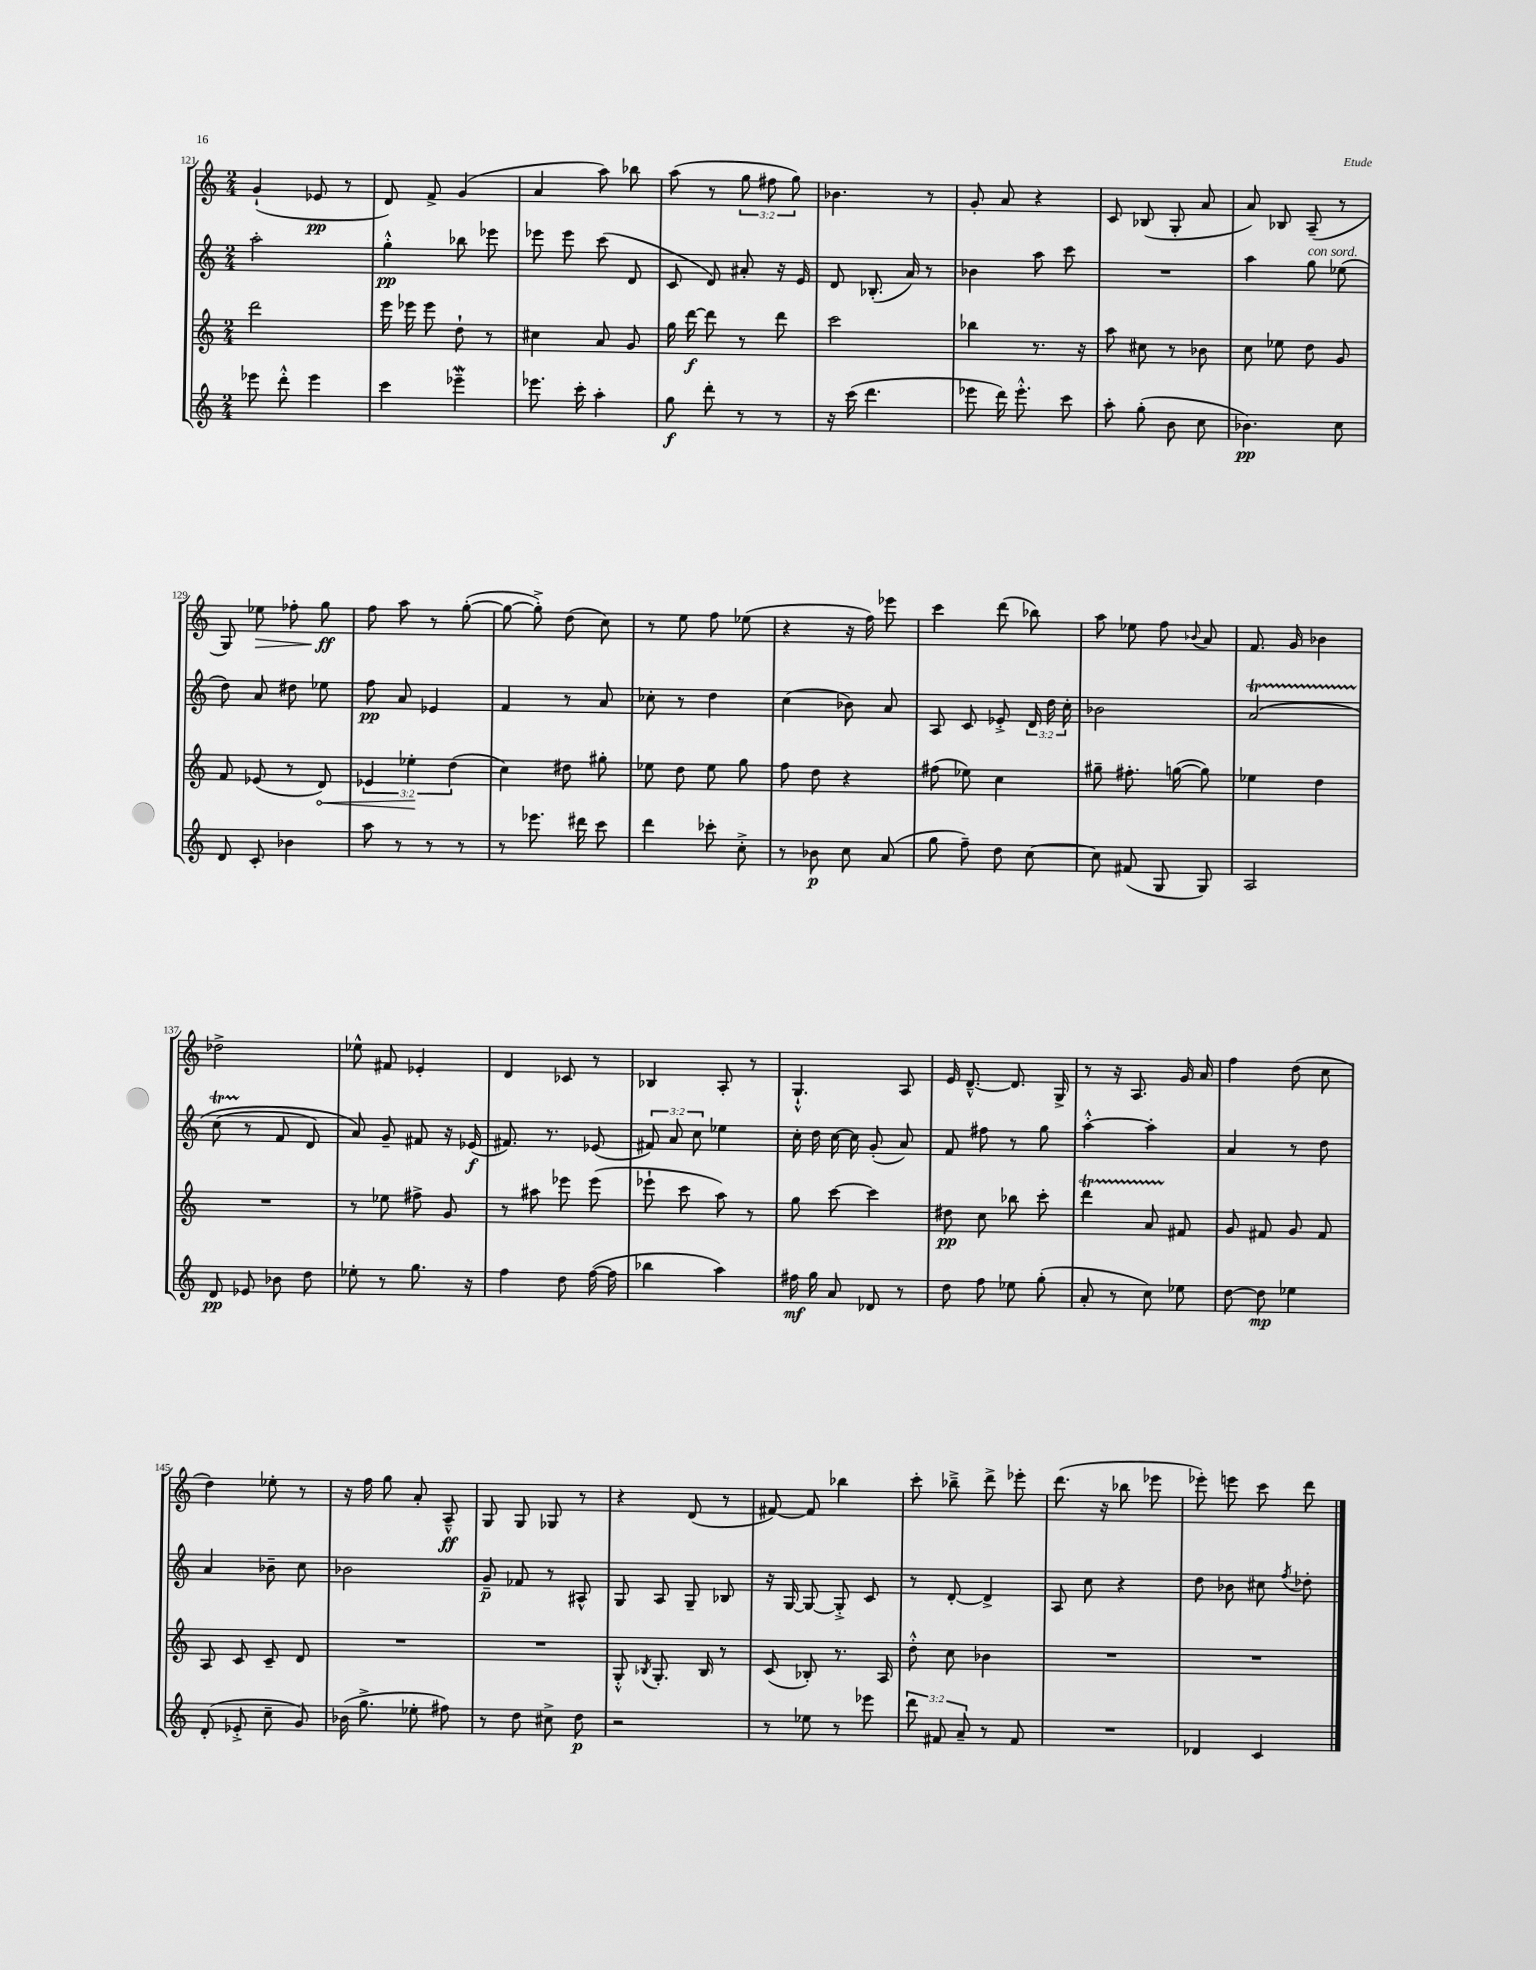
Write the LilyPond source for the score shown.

<<
\new StaffGroup <<
\new Staff = "s0" {
    \clef treble \key c \major \numericTimeSignature \time 2/4 \override Staff.TupletNumber.text = #tuplet-number::calc-fraction-text
    \autoBeamOff g'4-!( ees'8\pp r8 |
    d'8) f'8-> g'4( |
    a'4 a''8) bes''8 |
    a''8( r8 \tuplet 3/2 { g''8 fis''8 g''8) } |
    bes'4. r8 |
    g'8-. a'8 r4 |
    c'8 bes8( g8-. a'8 |
    a'8) bes8 a8--( r8 |
    g8) ees''8\> fes''8-. g''8\ff\! |
    f''8 a''8 r8 g''8~-.( |
    g''8~ g''8-.->) d''8( c''8) |
    r8 e''8 f''8 ees''8( |
    r4 r16 f''16) ees'''8 |
    c'''4 d'''8( bes''8) |
    a''8 ees''8 f''8 \appoggiatura { bes'8 } a'8 |
    f'8. g'16 bes'4 |
    des''2-> |
    ees''8-^ fis'8 ees'4-. |
    d'4 ces'8 r8 |
    bes4 a8-. r8 |
    g4.-!-^ a8 |
    e'16 d'8.~---^ d'8. g16-> |
    r8 r16 a8. g'16 a'16 |
    f''4 d''8( c''8 |
    d''4) ees''8-. r8 |
    r16 f''16 g''8 a'8-. a8---^\ff |
    g8 g8 ges8 r8 |
    r4 d'8( r8 |
    fis'8~) fis'8 bes''4 |
    c'''8-. bes''8---> d'''8-> ees'''8-. |
    d'''8.( r16 bes''8 ees'''8 |
    ees'''8-.) e'''8 c'''8 d'''8 \bar "|." |
}
\new Staff = "s1" {
    \clef treble \key c \major \numericTimeSignature \time 2/4 \override Staff.TupletNumber.text = #tuplet-number::calc-fraction-text
    \autoBeamOff a''2-. |
    g''4-.-^\pp bes''8 ees'''8 |
    ees'''8 ees'''8 c'''8( d'8 |
    c'8 d'8) ais'8-. r16 e'16 |
    d'8 bes8.-.( a'16) r8 |
    bes'4 a''8 c'''8 |
    R2 |
    a''4 g''8^\markup { \italic "con sord." } ees''8( |
    d''8) a'8 dis''8 ees''8 |
    f''8\pp a'8 ees'4 |
    f'4 r8 a'8 |
    ces''8-. r8 d''4 |
    c''4( bes'8) a'8 |
    a8 c'8 ees'8-.-> \tuplet 3/2 { d'16 d''16 c''16-. } |
    bes'2 |
    a'2\startTrillSpan\( |
    c''8( r8\stopTrillSpan f'8 d'8) |
    a'8\) g'8-- fis'8 r16 ees'16\f( |
    fis'8.) r8. ees'8( |
    \tuplet 3/2 { fis'8) a'8 c''8 } ees''4 |
    c''16-. d''16 c''16~ c''16 g'8-.( a'8) |
    f'8 fis''8 r8 g''8 |
    a''4~-.-^ a''4-. |
    a'4 r8 d''8 |
    a'4 bes'8-- c''8 |
    bes'2 |
    g'8--\p fes'8 r8 ais8-^ |
    g8 a8 g8-- bes8 |
    r16 g16~ g8~ g8-.-> c'8 |
    r8 d'8~-. d'4-> |
    a8 c''8 r4 |
    d''8 bes'8 cis''8 \acciaccatura { f''8 } des''8-. \bar "|." |
}
\new Staff = "s2" {
    \clef treble \key c \major \numericTimeSignature \time 2/4 \override Staff.TupletNumber.text = #tuplet-number::calc-fraction-text
    \autoBeamOff d'''2 |
    e'''16 ees'''16 ees'''8 d''8-! r8 |
    cis''4 a'8 g'8 |
    g''16 d'''16~\f d'''8 r8 d'''8 |
    c'''2 |
    bes''4 r8. r16 |
    a''8 cis''8 r8 bes'8 |
    c''8 ees''8 d''8 g'8 |
    f'8 ees'8( r8 \once \override Hairpin.circled-tip = ##t d'8\<) |
    \tuplet 3/2 { ees'4 ees''4-.\! d''4( } |
    c''4) dis''8 gis''8-. |
    ees''8 d''8 ees''8 g''8 |
    f''8 d''8 r4 |
    fis''8( ees''8) c''4 |
    gis''8-- fis''8.-. g''16~( g''8) |
    ees''4 d''4 |
    R2 |
    r8 ees''8 fis''8-> g'8 |
    r8 ais''8 ees'''8 ees'''8( |
    ees'''8-! c'''8 a''8) r8 |
    g''8 c'''8~ c'''4 |
    dis''8\pp c''8 bes''8 c'''8-. |
    d'''4\startTrillSpan a'8 fis'8\stopTrillSpan |
    g'8 fis'8 g'8 fis'8 |
    a8 c'8 c'8-- d'8 |
    R2 |
    R2 |
    g8-.-^ \acciaccatura { bes8 } g8.-. bes16 r8 |
    c'8( bes8-.) r8. a16 |
    d''8-.-^ c''8 bes'4 |
    R2 |
    R2 \bar "|." |
}
\new Staff = "s3" {
    \clef treble \key c \major \numericTimeSignature \time 2/4 \override Staff.TupletNumber.text = #tuplet-number::calc-fraction-text
    \autoBeamOff ees'''8 d'''8-.-^ ees'''4 |
    c'''4 ees'''4--\mordent |
    ees'''8. c'''16-. a''4-. |
    g''8\f d'''8-. r8 r8 |
    r16 c'''16( d'''4. |
    ees'''8 d'''16) ees'''8.-.-^ c'''8 |
    a''8-. g''8-.( b'8 c''8 |
    bes'4.\pp) c''8 |
    d'8 c'8-. bes'4 |
    a''8 r8 r8 r8 |
    r8 ees'''8. dis'''16 c'''8 |
    d'''4 ces'''8-. c''8-.-> |
    r8 bes'8\p c''8 a'8( |
    g''8 f''8--) d''8 c''8~ |
    c''8 fis'8( g8 g8) |
    a2 |
    d'8\pp ees'8 bes'8 d''8 |
    ees''8-. r8 g''8. r16 |
    f''4 d''8 f''16~( f''16 |
    bes''4 a''4) |
    fis''16\mf g''16 a'8 des'8 r8 |
    d''8 f''8 ees''8 g''8-.( |
    a'8-. r8 c''8) ees''8 |
    d''8~ d''8\mp ees''4 |
    d'8-.( ees'8-.-> c''8-- g'8) |
    bes'16( g''8.-> ees''8-. fis''8) |
    r8 d''8 cis''8-> d''8\p |
    r2 |
    r8 ees''8 r8 ees'''8 |
    \tuplet 3/2 { d'''8 fis'8 a'8-- } r8 fis'8 |
    R2 |
    des'4 c'4 \bar "|." |
}
>>
>>
\layout { \context { \Score currentBarNumber = #121 } }
